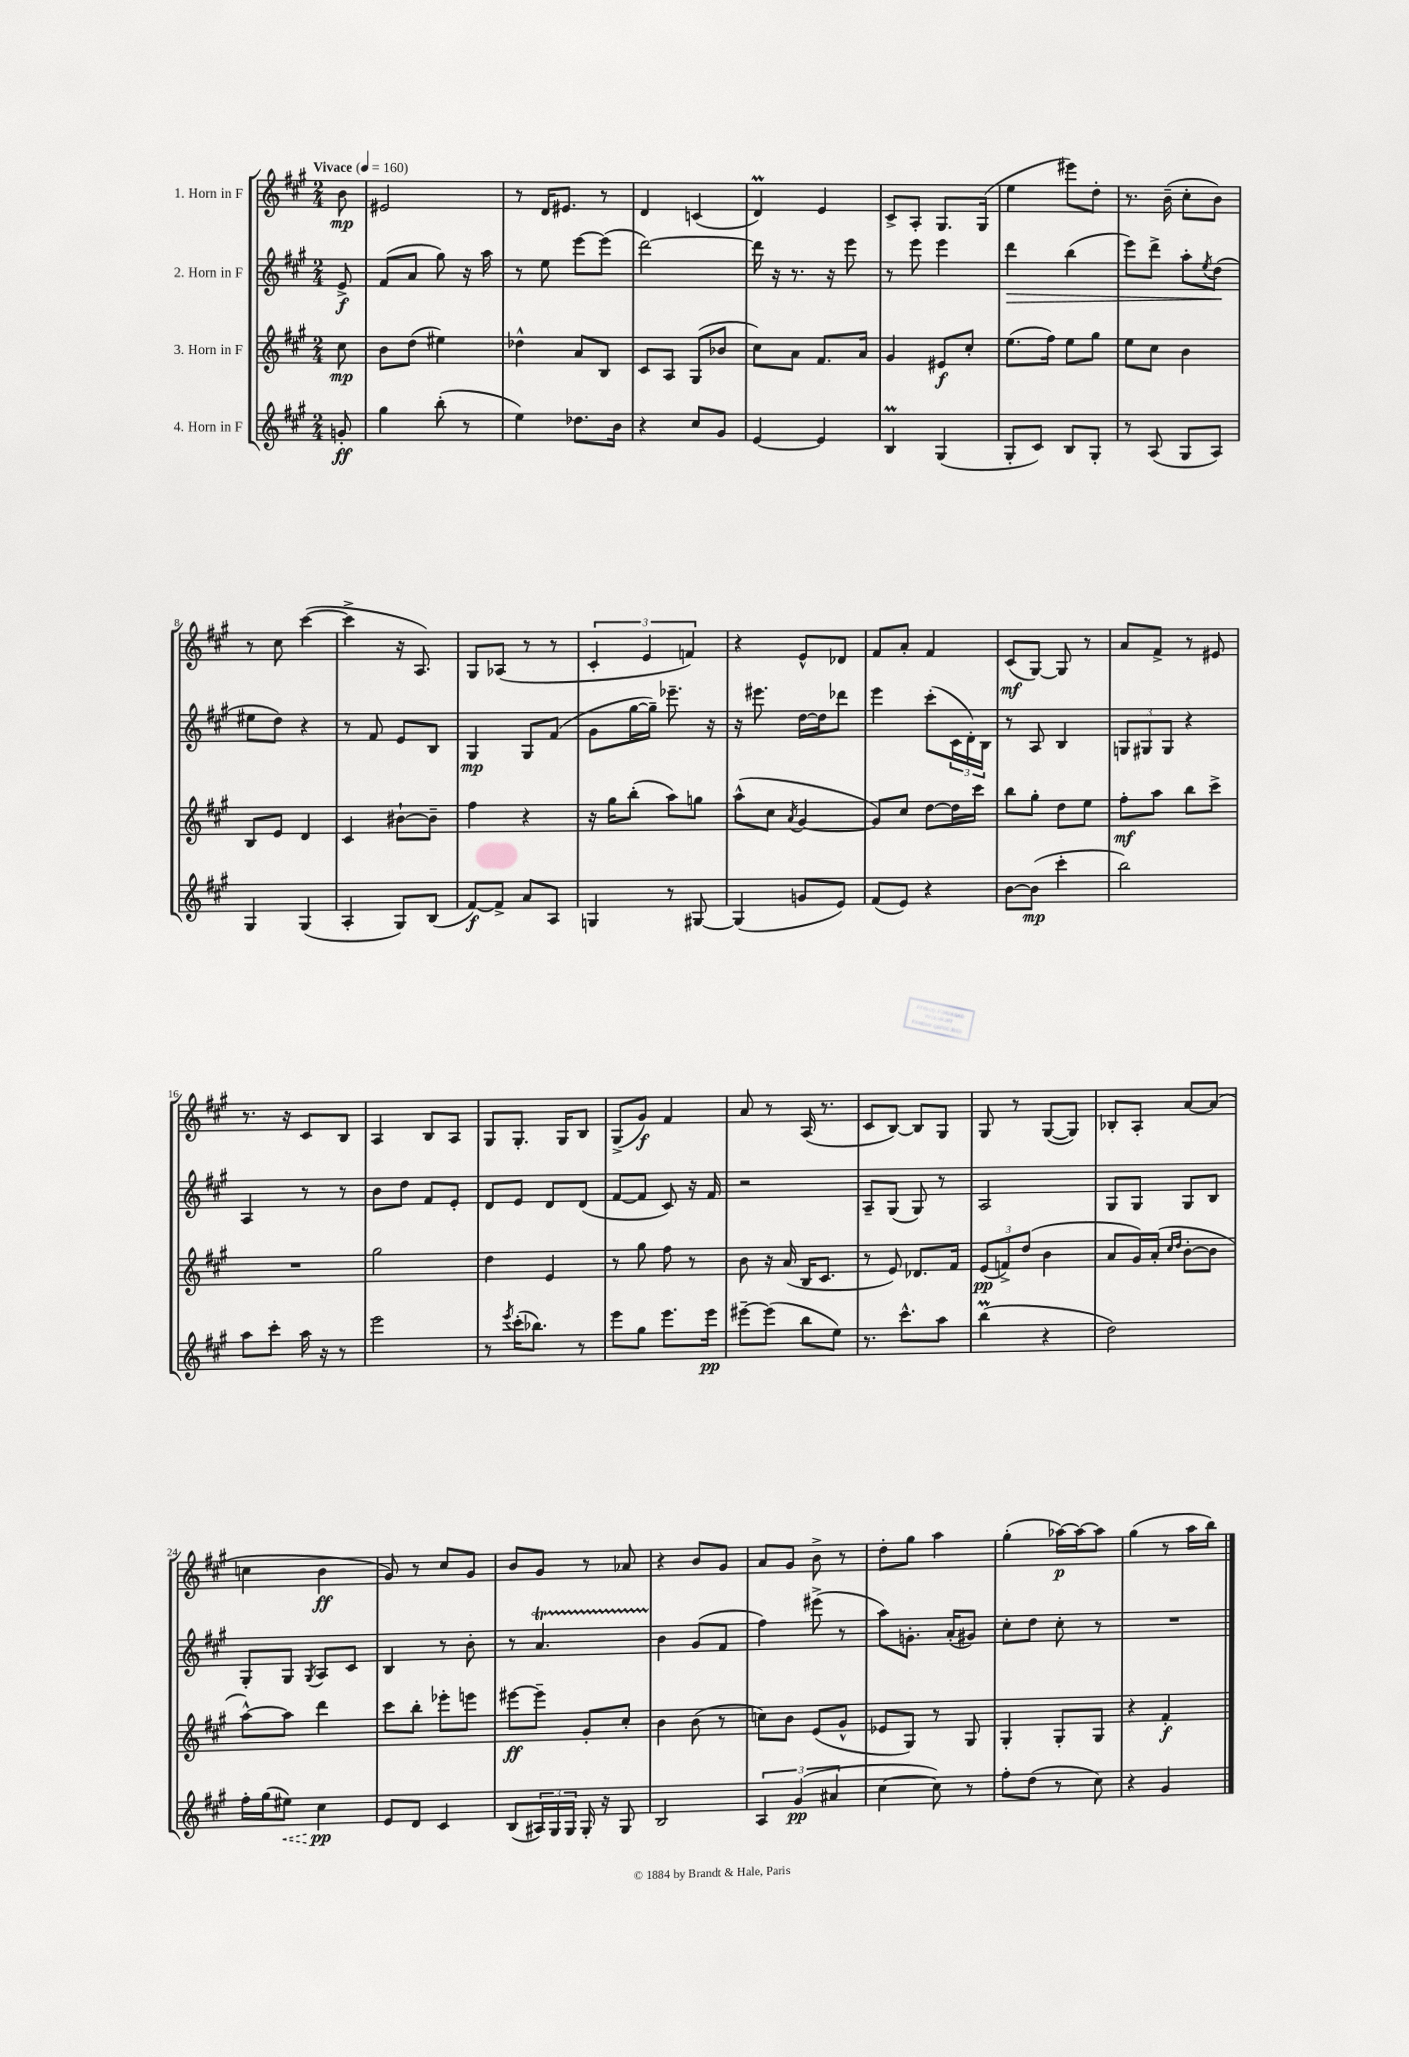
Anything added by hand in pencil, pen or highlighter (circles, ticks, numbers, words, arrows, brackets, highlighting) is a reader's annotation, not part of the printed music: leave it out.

**kern	**kern	**kern	**kern
*staff4	*staff3	*staff2	*staff1
*clefG2	*clefG2	*clefG2	*clefG2
*k[f#c#g#]	*k[f#c#g#]	*k[f#c#g#]	*k[f#c#g#]
*M2/4	*M2/4	*M2/4	*M2/4
*MM160	*MM160	*MM160	*MM160
8g'	8cc#	8e^	8b
=	=	=	=
4gg#	8b	(8f#	2e#
.	(8dd	8a	.
(8bb'	4ee#)	8gg#)	.
8r	.	16r	.
.	.	16aa	.
=	=	=	=
4ee)	4dd-^^	8r	8r
.	.	8ee	16d
.	.	.	8.e#
8.dd-	8a	[8eee	.
.	8B	(8eee]	8r
16b	.	.	.
=	=	=	=
4r	8c#	[2ddd)	4d
.	8A	.	.
8cc#	(8G#	.	(4c
8g#	8b-	.	.
=	=	=	=
[4e	8cc#)	16ddd]	4d)
.	.	16r	.
.	8a	8.r	.
4e]	8.f#	.	4e
.	.	16r	.
.	.	8eee	.
.	16a	.	.
=	=	=	=
4B	4g#	8r	8c#^
.	.	8eee	8A'
(4G#	8e#	4eee	8.G#
.	8cc#'	.	.
.	.	.	(16G#
=	=	=	=
8G#'	(8.ee	4ddd	4ee
8c#)	.	.	.
.	16ff#)	.	.
8B	8ee	(4bb	8eee#)
8G#'	8gg#	.	8dd'
=	=	=	=
8r	8ee	8eee)	8.r
(8A	8cc#	8ddd^	.
.	.	.	(16b~
8G#	4b	8aa'	8cc#'
.	.	8qee	.
8A)	.	(8dd	8b)
=	=	=	=
4G#	8B	8ee#	8r
.	8e	8dd)	8cc#
(4G#	4d	4r	([4ccc#
=	=	=	=
4A'	4c#	8r	4ccc#^]
.	.	8f#	.
8G#)	[8b#`	8e	16r
.	.	.	8.A)
(8B	8b#~]	8B	.
=	=	=	=
[8f#)	4ff#	4G#	8G#
8f#^]	.	.	(8A-
8a	4r	8G#	8r
8A	.	(8f#	8r
=	=	=	=
4G	16r	8g#	6c#'
.	16gg#	.	.
.	(8bb'	[16gg#	.
.	.	.	6e
.	.	16gg#~])	.
8r	8aa)	8.eee-~	.
.	.	.	6f)
[8G#	8gg	.	.
.	.	16r	.
=	=	=	=
(4G#]	(8aa^^	16r	4r
.	.	8.eee#	.
.	8cc#	.	.
.	8qa	.	.
8g	[4g#	[16dd	8e^^
.	.	16dd]	.
8e)	.	8ddd-	8d-
=	=	=	=
(8f#	8g#])	4eee	8f#
8e)	8cc#	.	8a'
4r	[8dd	(8ccc#'	4f#
.	16dd]	24c#	.
.	.	24d')	.
.	16ccc#	.	.
.	.	24B	.
=	=	=	=
[8b	8bb	8r	(8c#
(8b]	8gg#'	8A	[8G#)
4ccc#'	8dd	4B	8G#]
.	8ee	.	8r
=	=	=	=
2bb)	8ff#'	12G	8a
.	.	12G#	.
.	8aa	.	8f#^
.	.	12G#	.
.	8bb	4r	8r
.	8ccc#^	.	8e#
=	=	=	=
8aa	2r	4A	8.r
8ccc#'	.	.	.
.	.	.	16r
16aa	.	8r	8c#
16r	.	.	.
8r	.	8r	8B
=	=	=	=
2eee	2gg#	8b	4A
.	.	8dd	.
.	.	8f#	8B
.	.	8e'	8A
=	=	=	=
8r	4dd	8d	8G#
8qeee	.	.	.
(16ccc#'	.	8e	8.G#'
8.bb-)	.	.	.
.	4e	8d	.
.	.	.	16G#
8r	.	(8d	8B
=	=	=	=
8eee	8r	[8f#	(8G#^
8gg#	8gg#	8f#]	8g#)
8.eee	8ff#	8c#)	4f#
.	8r	16r	.
16eee	.	16f#	.
=	=	=	=
[8eee#~	8b	2r	8a
(8eee#]	16r	.	8r
.	(16a	.	.
8bb	16B	.	(16A
.	8.c#	.	8.r
8ee)	.	.	.
=	=	=	=
8.r	8r	8A~	8c#
.	8e)	(8G#	[8B)
8.ccc#^^	.	.	.
.	8.d-	8G#)	8B]
8aa	.	8r	8G#
.	16f#	.	.
=	=	=	=
(4bb	(12e	2A	8G#
.	12f^)	.	.
.	.	.	8r
.	(12dd	.	.
4r	4b	.	([8G#
.	.	.	8G#])
=	=	=	=
2dd)	8a	8G#	8B-'
.	16g#)	8G#	8A'
.	(16a'	.	.
.	16qqcc#	.	.
.	16qqdd	.	.
.	[8b'	8G#	[8a
.	8b]	8B	(8a]
=	=	=	=
16ff#'	[8aa^^)	8G#'	4cc
(16gg#	.	.	.
8ee#)	8aa]	8G#	.
.	.	8qG#	.
4cc#	4ddd	8A	4b
.	.	8c#	.
=	=	=	=
8e	8ccc#	4B	8g#)
8d	8bb'	.	8r
4c#	8eee-'	8r	8cc#
.	8eee	8b'	8g#
=	=	=	=
(8B	[8eee#	8r	8b
24A#)	8eee#~]	4.a	8g#
24G#	.	.	.
24G#	.	.	.
16G#'	8g#'	.	8r
16r	.	.	.
8G#	8cc#'	.	8a-
=	=	=	=
2B	4b	4b	4r
.	(8b	(8g#	8b
.	8r	8f#	8g#
=	=	=	=
6A	8cc)	4ff#)	8a
.	8b	.	8g#
(6g#	.	.	.
.	(8e	(8eee#^	8b^
6a#	.	.	.
.	8g#^^	8r	8r
=	=	=	=
[4cc#	8e-	8aa)	8dd'
.	8G#)	8.g'	8gg#
8cc#])	8r	.	4aa
.	.	(16a'	.
8r	8G#	8g#)	.
=	=	=	=
8ff#'	4G#'	8cc#'	(4gg#'
(8dd	.	8dd	.
8r	8G#'	8cc#'	[16aa-)
.	.	.	16aa-_
8cc#)	8G#	8r	8aa-]
=	=	=	=
4r	4r	2r	(4gg#
4g#	4f#'	.	8r
.	.	.	16aa
.	.	.	16bb)
==	==	==	==
*-	*-	*-	*-
